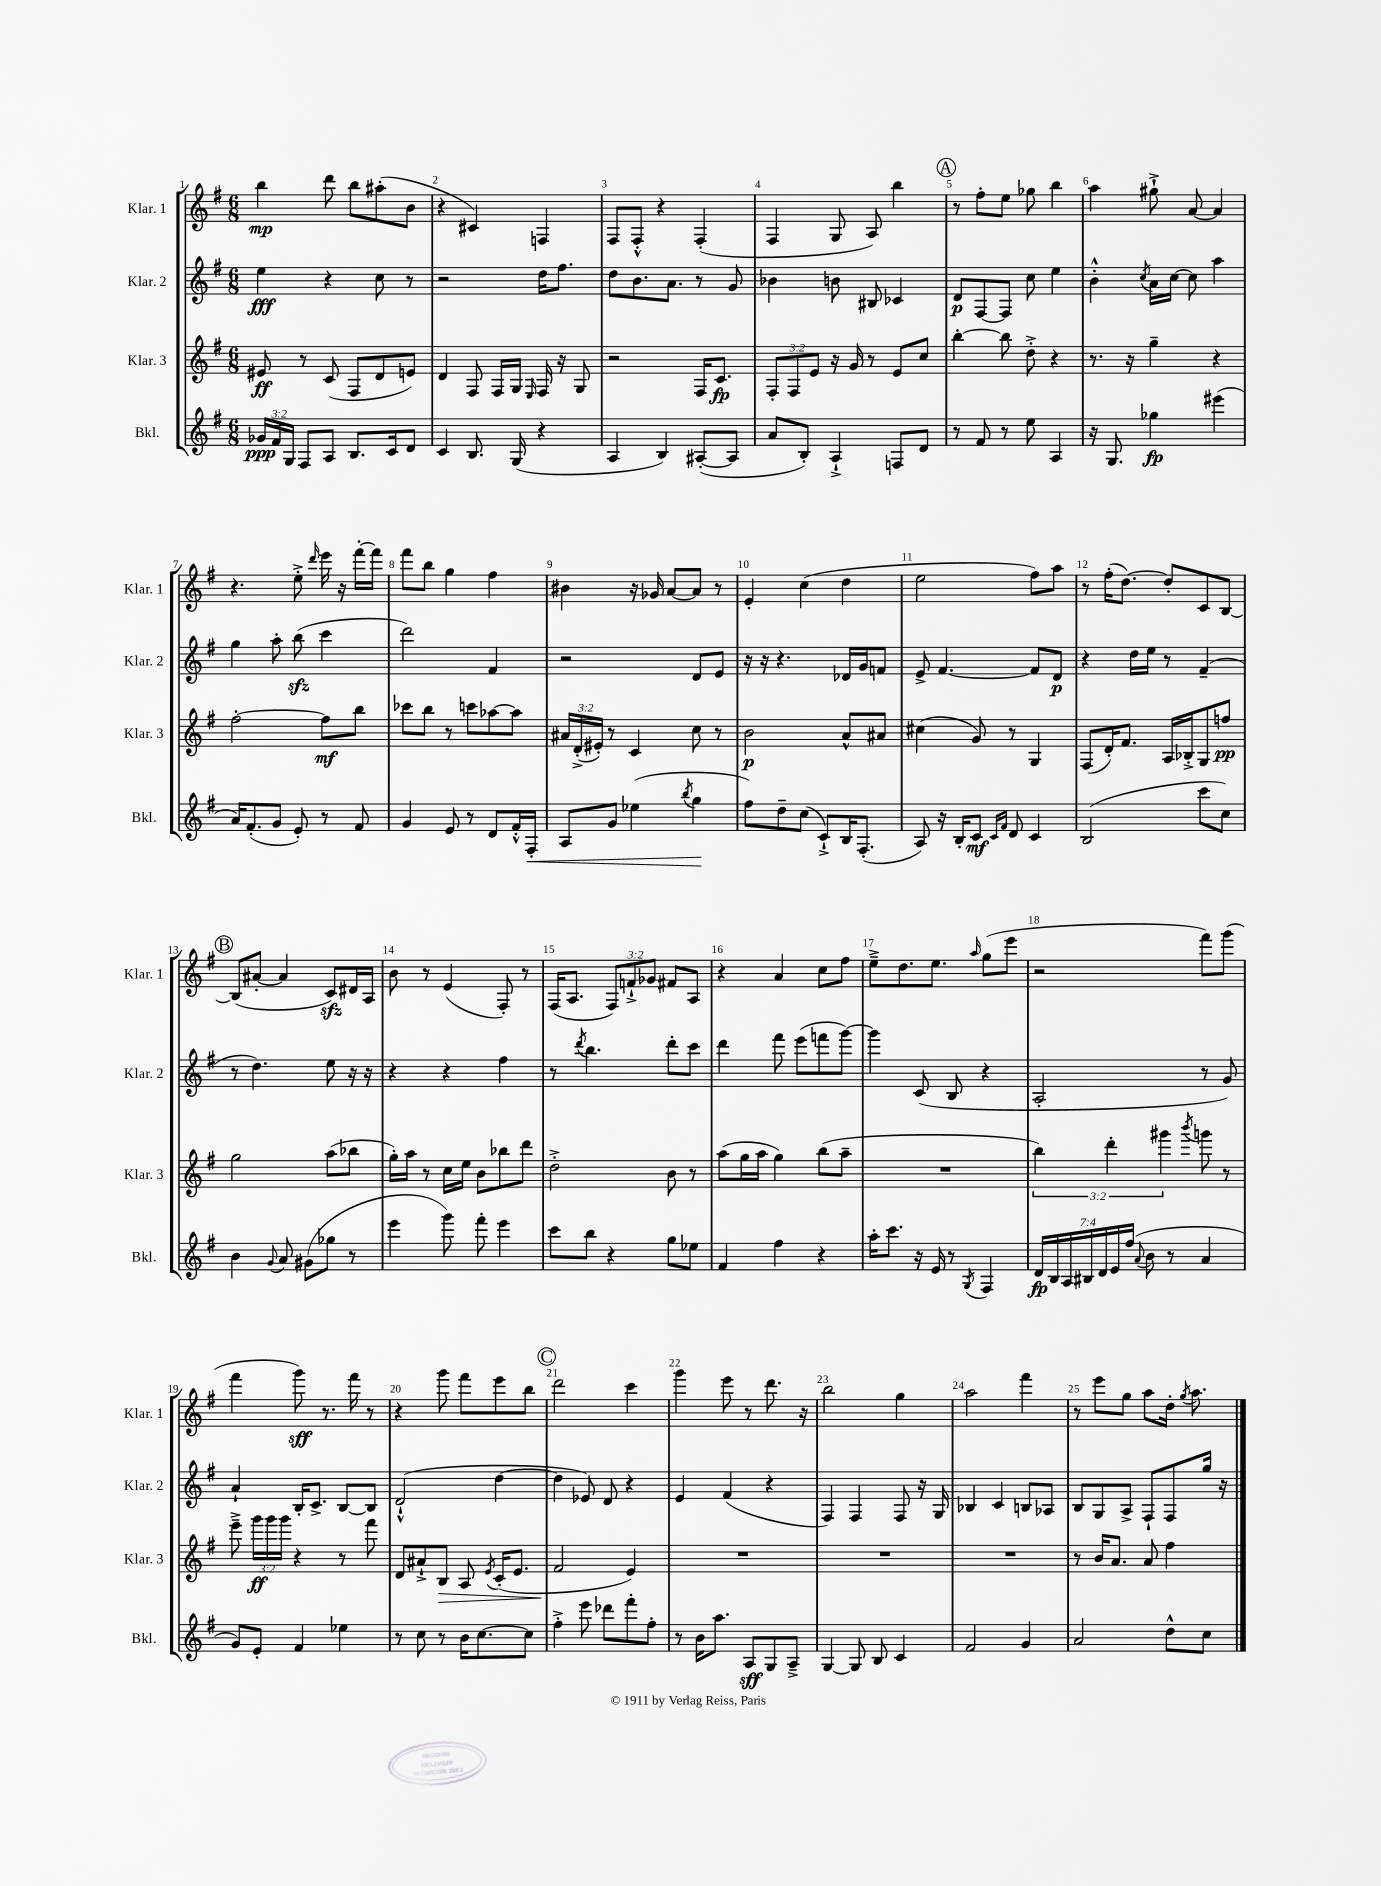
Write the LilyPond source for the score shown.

<<
\new StaffGroup <<
\new Staff = "s0" \with { instrumentName = "Klar. 1" shortInstrumentName = "Klar. 1" } {
    \clef treble \key g \major \numericTimeSignature \time 6/8 \override Staff.TupletNumber.text = #tuplet-number::calc-fraction-text
    \autoBeamOff b''4\mp d'''8 b''8[ ais''8-.( b'8] |
    r4 cis'4) f4 |
    fis8[ fis8]-.-^ r4 fis4-.( |
    fis4 g8 a8) b''4 |
    \mark \markup { \circle "A" } r8 fis''8[-. e''8] ges''8 b''4 |
    a''4 gis''8-!-> a'8~ a'4 |
    r4. e''8-.-> \grace { d'''16 } e'''16 r16 fis'''16[~-. fis'''16] |
    fis'''8[ b''8] g''4 fis''4 |
    bis'4 r16 ges'16 a'8[~ a'8] r8 |
    e'4-. c''4( d''4 |
    e''2 fis''8[) a''8] |
    r8 fis''16[-.( d''8.]~) d''8[-. c'8 b8]~ |
    \mark \markup { \circle "B" } b8[( ais'8]~-. ais'4 c'8[\sfz) dis'16 a16] |
    b'8 r8 e'4( fis8-.) r8 |
    fis16[( a8.] \tuplet 3/2 { fis8[) f'8-!-> ges'8] } fis'8[ a8] |
    r4 a'4 c''8[ fis''8] |
    e''8[---> d''8. e''8.] \grace { a''16 } g''8[( e'''8] |
    r2 fis'''8[) g'''8]( |
    fis'''4 g'''8\sff) r8. fis'''16 r8 |
    r4 g'''8 fis'''8[ e'''8 b''8] |
    \mark \markup { \circle "C" } d'''2 c'''4 |
    g'''4 e'''8 r8 d'''8. r16 |
    b''2 g''4 |
    a''2 fis'''4 |
    r8 e'''8[ g''8] a''8[ d''16]-. \acciaccatura { g''8 } a''8. \bar "|." |
}
\new Staff = "s1" \with { instrumentName = "Klar. 2" shortInstrumentName = "Klar. 2" } {
    \clef treble \key g \major \numericTimeSignature \time 6/8
    \autoBeamOff e''4\fff r4 c''8 r8 |
    r2 d''16[ fis''8.] |
    d''8[ b'8. a'8.] r8 g'8 |
    bes'4 b'8 bis8 ces'4 |
    \mark \markup { \circle "A" } d'8[\p fis8~ fis8] c''8 e''4 |
    b'4-.-^ \acciaccatura { c''8 } a'16[ c''16]~ c''8 a''4 |
    g''4 a''8-. b''8\sfz( c'''4 |
    d'''2) fis'4 |
    r2 d'8[ e'8] |
    r16 r16 r4. des'16[ g'16 f'8] |
    e'8-> fis'4.~ fis'8[ d'8]\p |
    r4 d''16[ e''16] r8 fis'4--( |
    \mark \markup { \circle "B" } r8 d''4.) e''8 r16 r16 |
    r4 r4 fis''4 |
    r8 \acciaccatura { d'''8 } b''4. d'''8[-. c'''8] |
    d'''4 fis'''8 e'''8[( f'''8 g'''8]~) |
    g'''4 c'8( b8 r4 |
    a2-. r8 g'8) |
    a'4-! b16[-. c'8.]-> b8[~ b8] |
    d'2-!-^( d''4~ |
    \mark \markup { \circle "C" } d''4 ees'8) d'8 r4 |
    e'4 fis'4( r4 |
    fis4) fis4 fis8 r16 g16 |
    bes4 c'4 b8[ aes8] |
    b8[ g8 a8]-> fis8[-! fis8 g''16] r16 \bar "|." |
}
\new Staff = "s2" \with { instrumentName = "Klar. 3" shortInstrumentName = "Klar. 3" } {
    \clef treble \key g \major \numericTimeSignature \time 6/8 \override Staff.TupletNumber.text = #tuplet-number::calc-fraction-text
    \autoBeamOff eis'8\ff r8 c'8( fis8[ d'8 e'8]) |
    d'4 fis8 fis16[ g16] \grace { e16 } fis16 r16 g8 |
    r2 fis16[ c'8.]\fp |
    \tuplet 3/2 { fis8[-. fis8 e'8] } r16 g'16 r8 e'8[ c''8] |
    \mark \markup { \circle "A" } b''4~-. b''8 d''8-.-> r4 |
    r8. r16 g''4-- r4 |
    fis''2~-. fis''8[\mf b''8] |
    ces'''8[ b''8] r8 c'''8[ aes''8~ aes''8] |
    \tuplet 3/2 { ais'16[ d'16-.->( eis'16]-.) } r8 c'4 c''8 r8 |
    b'2\p a'8[-^ ais'8] |
    cis''4( g'8) r8 g4 |
    fis8[( d'16-.) fis'8.] a16[ bes16-.-> g8 f''8]\pp |
    \mark \markup { \circle "B" } g''2 a''8[( bes''8] |
    g''16[-.) a''16] r8 c''16[ e''16] b'8[ bes''8 d'''8] |
    d''2-.-> b'8 r8 |
    a''8[( g''16 a''16] g''4) b''8[( a''8]-- |
    R2. |
    \tuplet 3/2 { b''4) d'''4-. gis'''4 } \acciaccatura { b'''8 } g'''8 r8 |
    e'''8---> \tuplet 3/2 { g'''16[\ff g'''16 g'''16] } r4 r8 fis'''8 |
    d'8[ ais'8-!-> b8]\> a8 \acciaccatura { e'8 } c'16[-.( e'8.] |
    \mark \markup { \circle "C" } fis'2\! e'4) |
    R2. |
    R2. |
    R2. |
    r8 b'16[ a'8.] a'8 fis''4 \bar "|." |
}
\new Staff = "s3" \with { instrumentName = "Bkl." shortInstrumentName = "Bkl." } {
    \clef treble \key g \major \numericTimeSignature \time 6/8 \override Staff.TupletNumber.text = #tuplet-number::calc-fraction-text
    \autoBeamOff \tuplet 3/2 { ges'16[\ppp fis'16 g16] } fis8[ a8] b8.[ c'16 d'8] |
    c'4 b8. g16( r4 |
    a4 b4) ais8[~-.( ais8] |
    a'8[ b8]-.) a4-!-> f8[ d'8] |
    \mark \markup { \circle "A" } r8 fis'8 r8 e''8 a4 |
    r16 g8. ges''4\fp eis'''4( |
    a'16[) fis'8.-.( g'8] e'8-.) r8 fis'8 |
    g'4 e'8 r8 d'8[ fis'16-.-^ fis16]-.\< |
    a8[ g'8] ees''4( \acciaccatura { b''8 } g''4\! |
    fis''8[) d''8-- c''8]( c'8[-!->) b16 fis8.]-.( |
    a8) r16 b16[-. c'8]\mf \grace { c'16[ fis'16] } d'8 c'4 |
    b2( c'''8[ c''8]) |
    \mark \markup { \circle "B" } b'4 \appoggiatura { g'8 } a'8 gis'8[( ges''8] r8 |
    e'''4 g'''8) fis'''8-. e'''4 |
    c'''8[ b''8] r4 g''8[ ees''8] |
    fis'4 fis''4 r4 |
    a''16[-. c'''8.] r16 e'16 r8 \acciaccatura { g8 } fis4 |
    \tuplet 7/4 { d'16[\fp b16 a16 bis16 d'16 e'16 fis''16]( } \appoggiatura { a'8 } b'8 r8 a'4 |
    g'8[) e'8]-. fis'4 ees''4 |
    r8 c''8 r8 b'16[ c''8.~ c''8] |
    \mark \markup { \circle "C" } fis''4-.-> e'''8 des'''8[ fis'''8-. fis''8]-. |
    r8 b'16[ a''8.] a8[\sff g8 a8]---> |
    g4~ g8 b8 c'4 |
    fis'2 g'4 |
    a'2 d''8[-^ c''8] \bar "|." |
}
>>
>>
\layout { \context { \Score \override BarNumber.break-visibility = ##(#f #t #t) barNumberVisibility = #all-bar-numbers-visible } }
